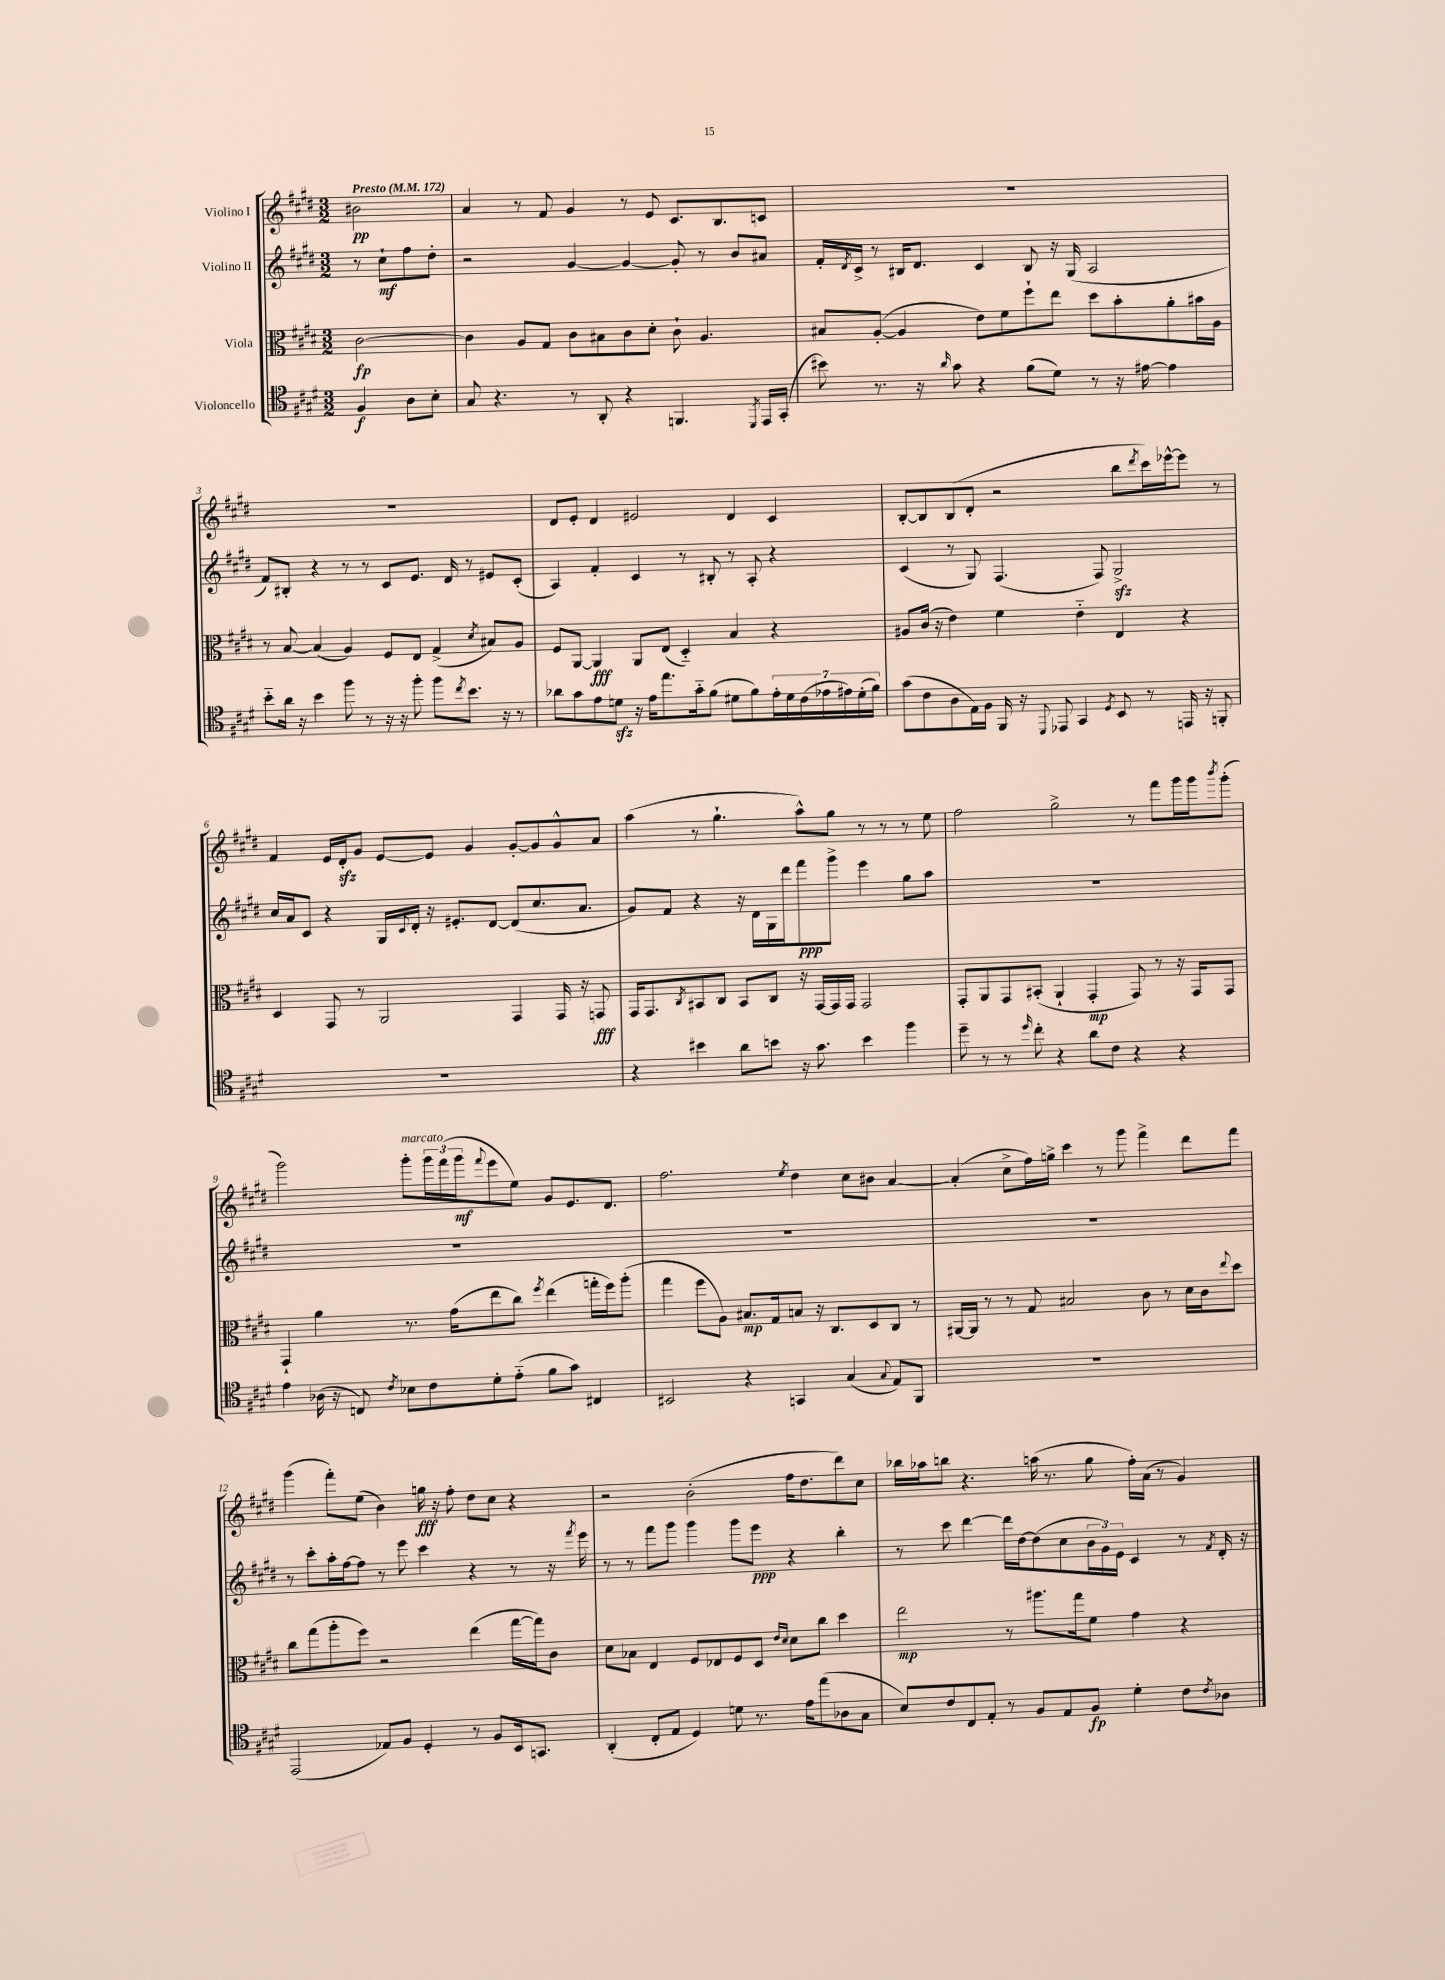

**kern	**dynam	**kern	**dynam	**kern	**dynam	**kern	**dynam
*part4	*part4	*part3	*part3	*part2	*part2	*part1	*part1
*staff4	*staff4	*staff3	*staff3	*staff2	*staff2	*staff1	*staff1
*I"Violoncello	*	*I"Viola	*	*I"Violino II	*	*I"Violino I	*
*clefC4	*	*clefC3	*	*clefG2	*	*clefG2	*
*k[f#c#g#d#]	*	*k[f#c#g#d#]	*	*k[f#c#g#d#]	*	*k[f#c#g#d#]	*
*M3/2	*	*M3/2	*	*M3/2	*	*M3/2	*
*MM172	*	*MM172	*	*MM172	*	*MM172	*
=	=	=	=	=	=	=	=
!	!	!	!	!	!	!LO:TX:a:B:t=Presto	!
4F#/	f	[2c#\	fp	8r	.	2b#X\	pp
.	.	.	.	8cc#`\L	mf	.	.
8A\L	.	.	.	8ff#\	.	.	.
8B'\J	.	.	.	8dd#'\J	.	.	.
=1	=1	=1	=1	=1	=1	=1	=1
8G#/	.	4c#\]	.	2r	.	4a/	.
4.r	.	.	.	.	.	.	.
.	.	8A/L	.	.	.	8r	.
.	.	8G#/J	.	.	.	8f#/	.
8r	.	8c#\L	.	[4g#/	.	4g#/	.
8AA'/	.	8B#X\	.	.	.	.	.
4r	.	8c#\	.	4g#/_	.	8r	.
.	.	8d#'\J	.	.	.	8e/	.
4.FFn/	.	8c#`\	.	8g#'/]	.	8.c#/L	.
.	.	4.A/	.	8r	.	.	.
.	.	.	.	.	.	8.B/	.
.	.	.	.	8b/L	.	.	.
8qDD#/	.	.	.	.	.	.	.
16EE/LL	.	.	.	8a#X/J	.	8cn/J	.
(16GG#'/JJ	.	.	.	.	.	.	.
=2	=2	=2	=2	=2	=2	=2	=2
8b#X\)	.	8B#X/L	.	16f#'/LL	.	1.r	.
.	.	.	.	8qd#/	.	.	.
.	.	.	.	16c#^/JJ	.	.	.
8.r	.	([8A'/J	.	8r	.	.	.
.	.	4A/]	.	16B#X/KL	.	.	.
16r	.	.	.	8.d#/J	.	.	.
16qqa/	.	.	.	.	.	.	.
8g#\	.	.	.	.	.	.	.
4r	.	8e\L)	.	4c#/	.	.	.
.	.	8f#\	.	.	.	.	.
(8f#\L	.	8ff#`\	.	8B#/	.	.	.
8d#\J)	.	8ee\J	.	16r	.	.	.
.	.	.	.	(16G#/	.	.	.
8r	.	8dd#\L	.	2A/	.	.	.
16r	.	8b'\	.	.	.	.	.
[16e#X\	.	.	.	.	.	.	.
4e#\]	.	8a'\	.	.	.	.	.
.	.	16b#X\L	.	.	.	.	.
.	.	16A\JJ	.	.	.	.	.
!!LO:LB:g=z
=3	=3	=3	=3	=3	=3	=3	=3
8b\L	.	8r	.	8f#/L)	.	1.r	.
16a\Jk	.	[8B/	.	8B#X'/J	.	.	.
16r	.	.	.	.	.	.	.
4b\	.	(4B/]	.	4r	.	.	.
8ff#\	.	4A/)	.	8r	.	.	.
8r	.	.	.	8r	.	.	.
16r	.	8F#/L	.	8c#/L	.	.	.
16r	.	.	.	.	.	.	.
8ff#'\	.	8E/J	.	8.e/J	.	.	.
8ff#\L	.	(4G#^/	.	.	.	.	.
.	.	.	.	16d#/	.	.	.
8qcc#/	.	.	.	.	.	.	.
8.b\J	.	.	.	8r	.	.	.
.	.	8qd#/	.	.	.	.	.
.	.	8B#X/L)	.	8e#X/L	.	.	.
16r	.	.	.	.	.	.	.
8r	.	8A/J	.	(8c#'/J	.	.	.
=4	=4	=4	=4	=4	=4	=4	=4
8a-X\L	.	8F#/L	.	4A/)	.	8d#/L	.
8g#\	.	[8AA/J	.	.	.	8e'/J	.
8e\	.	4AA/]	fff	4f#'/	.	4d#/	.
8dnzz\J	.	.	.	.	.	.	.
16r	.	8AA/L	.	4c#/	.	2e#X/	.
16e\KL	.	.	.	.	.	.	.
8.ee\	.	(8E/J	.	.	.	.	.
.	.	4D#/)	.	8r	.	.	.
16g#\k	.	.	.	.	.	.	.
(8f#\J	.	.	.	8B#X'/	.	.	.
8d#X\L	.	4B/	.	8r	.	4d#/	.
8f#\)	.	.	.	8A'/	.	.	.
28e'\L	.	4r	.	4r	.	4c#/	.
28d#\	.	.	.	.	.	.	.
(28c#\	.	.	.	.	.	.	.
28e-X\	.	.	.	.	.	.	.
28e#X\)	.	.	.	.	.	.	.
(28d#'\	.	.	.	.	.	.	.
28f#\JJ)	.	.	.	.	.	.	.
=5	=5	=5	=5	=5	=5	=5	=5
(8g#\L	.	8A#X/L	.	(4c#/	.	[8B'/L	.
8c#\	.	(16c#/Jk	.	.	.	8B/]	.
.	.	16r	.	.	.	.	.
8A\	.	4e\)	.	8r	.	(8B/	.
16E\L)	.	.	.	8G#/)	.	8d#'/J	.
16F#\JJ	.	.	.	.	.	.	.
16FF#/	.	4f#\	.	(4.F#/	.	2r	.
16r	.	.	.	.	.	.	.
8qqDD#/	.	.	.	.	.	.	.
8EE-X/	.	.	.	.	.	.	.
4GG#/	.	4e\	.	.	.	.	.
.	.	.	.	8F#/)	.	.	.
8qD#/	.	.	.	.	.	.	.
8BB/	.	4E/	.	2G#zz^/	.	8bb\L	.
.	.	.	.	.	.	8qddd#/	.
8r	.	.	.	.	.	16ccc#\L)	.
.	.	.	.	.	.	[16eee-X^^\J	.
16EEn/	.	4r	.	.	.	8eee-\J]	.
16r	.	.	.	.	.	.	.
8FFn'/	.	.	.	.	.	8r	.
!!LO:LB:g=z
=6	=6	=6	=6	=6	=6	=6	=6
1.r	.	4D#/	.	16cc#/LL	.	4f#/	.
.	.	.	.	16a/J	.	.	.
.	.	.	.	8c#/J	.	.	.
.	.	8GG#/	.	4r	.	16e/LL	.
.	.	.	.	.	.	16d#zz'/J	.
.	.	8r	.	.	.	8g#/J	.
.	.	2AA/	.	16G#/LL	.	[8e/L	.
.	.	.	.	8qqc#/	.	.	.
.	.	.	.	16d#'/JJ	.	.	.
.	.	.	.	16r	.	8e/J]	.
.	.	.	.	8.e#X'/L	.	.	.
.	.	.	.	.	.	4g#/	.
.	.	.	.	[8d#/J	.	.	.
.	.	4GG#/	.	(8d#/L]	.	[8g#'/L	.
.	.	.	.	8.cc#/	.	8g#/]	.
.	.	16GG#/	.	.	.	8g#^^/	.
.	.	16r	.	8.a/J	.	.	.
.	.	8GGn/	fff	.	.	8a/J	.
=7	=7	=7	=7	=7	=7	=7	=7
4r	.	16GG#/KL	.	8g#/L)	.	(4aa\	.
.	.	8.GG#/	.	.	.	.	.
.	.	.	.	8f#/J	.	.	.
.	.	8qC#/	.	.	.	.	.
4b#X\	.	8BB#X/	.	4r	.	8r	.
.	.	8C#/J	.	.	.	4.gg#`\	.
8a\L	.	8BB#/L	.	16r	.	.	.
.	.	.	.	16d#\LL	.	.	.
8bn\J	.	8C#/J	.	16G#\	.	.	.
.	.	.	.	16ddd#\J	.	.	.
16r	.	16r	.	8fff#\	ppp	8aa^^\L)	.
8.g#\	.	[16GG#/LL	.	.	.	.	.
.	.	16GG#/]	.	8ggg#^\J	.	8gg#\J	.
.	.	16GG#/JJ	.	.	.	.	.
4b\	.	2GG#/	.	4eee\	.	8r	.
.	.	.	.	.	.	8r	.
4ff#\	.	.	.	8gg#\L	.	8r	.
.	.	.	.	8aa\J	.	8ee\	.
=8	=8	=8	=8	=8	=8	=8	=8
8dd#~\	.	8GG#'/L	.	1.r	.	2ff#\	.
8r	.	8AA/	.	.	.	.	.
8r	.	8GG#/	.	.	.	.	.
16qqdd#/	.	.	.	.	.	.	.
8cc#'\	.	(8BB#X'/J	.	.	.	.	.
4r	.	4AA`/	.	.	.	2gg#^\	.
8a\L	.	4GG#'/	mp	.	.	.	.
8c#\J	.	.	.	.	.	.	.
4r	.	8GG#/)	.	.	.	8r	.
.	.	8r	.	.	.	8fff#\L	.
4r	.	16r	.	.	.	16ggg#\L	.
.	.	16GG#/KL	.	.	.	16ggg#\J	.
.	.	.	.	.	.	8qbbb/	.
.	.	8GG#/J	.	.	.	(8ggg#'\J	.
!!LO:LB:g=z
=9	=9	=9	=9	=9	=9	=9	=9
4e\	.	4GG#`/	.	1.r	.	2ggg#\)	.
(16A-X\	.	4a\	.	.	.	.	.
16r	.	.	.	.	.	.	.
8Cn/)	.	.	.	.	.	.	.
8qc#/	.	.	.	.	.	.	.
!	!	!	!	!	!	!LO:TX:a:i:t=marcato	!
8B-X\L	.	8.r	.	.	.	8ggg#'\L	.
8c#\	.	.	.	.	.	24ggg#\L	.
.	.	.	.	.	.	(24fff#\	.
.	.	(16g#\KL	.	.	.	.	.
.	.	.	.	.	.	24ggg#\J	mf
.	.	.	.	.	.	8qqfff#/	.
8d#'\	.	8ee\	.	.	.	8eee\	.
(8e\J	.	8cc#\J)	.	.	.	8ee\J)	.
.	.	8qff#/	.	.	.	.	.
8f#\L	.	(4ee\	.	.	.	8g#/L	.
8g#\J)	.	.	.	.	.	8.e/	.
4C#X/	.	16ggn'\LL	.	.	.	.	.
.	.	16ff#\J)	.	.	.	8.d#/J	.
.	.	(8aa'\J	.	.	.	.	.
=10	=10	=10	=10	=10	=10	=10	=10
2BB#X/	.	4gg#\	.	1.r	.	2.ff#\	.
.	.	8ff#\L	.	.	.	.	.
.	.	8A\J)	.	.	.	.	.
4r	.	8.B#X/L	mp	.	.	.	.
.	.	16G#/k	.	.	.	.	.
.	.	.	.	.	.	8qee/	.
4GGn/	.	8Bn/J	.	.	.	4dd#\	.
.	.	16r	.	.	.	.	.
.	.	8.C#/L	.	.	.	.	.
(4G#/	.	.	.	.	.	8cc#\L	.
.	.	8D#/	.	.	.	8b#X\J	.
8qqG#/	.	.	.	.	.	.	.
8E/L)	.	8C#/J	.	.	.	[4a/	.
8FF#/J	.	8r	.	.	.	.	.
=11	=11	=11	=11	=11	=11	=11	=11
1.r	.	[16AA#X/LL	.	1.r	.	(4a'/]	.
.	.	16AA#/JJ]	.	.	.	.	.
.	.	8r	.	.	.	.	.
.	.	8r	.	.	.	8cc#^\L	.
.	.	8G#/	.	.	.	16ff#\L)	.
.	.	.	.	.	.	16ggn^\JJ	.
.	.	2B#X/	.	.	.	4ccc#\	.
.	.	.	.	.	.	8r	.
.	.	.	.	.	.	8ggg#\	.
.	.	8c#\	.	.	.	4fff#^\	.
.	.	8r	.	.	.	.	.
.	.	16d#\LL	.	.	.	8ddd#\L	.
.	.	16c#\J	.	.	.	.	.
.	.	8qqee/	.	.	.	.	.
.	.	8dd#\J	.	.	.	8fff#\J	.
!!LO:LB:g=z
=12	=12	=12	=12	=12	=12	=12	=12
(2EE/	.	8cc#\L	.	8r	.	(4ggg#\	.
.	.	(8gg#\	.	8ccc#'\L	.	.	.
.	.	8aa'\	.	16aa'\L	.	8fff#'\L)	.
.	.	.	.	[16ff#\J	.	.	.
.	.	8ff#\J)	.	8ff#\J]	.	(8ee\J	.
8E-X/L)	.	2r	.	8r	.	4b\)	.
8F#/J	.	.	.	8eee\	.	.	.
4D#'/	.	.	.	4ccc#\	.	16ggn\	fff
.	.	.	.	.	.	16r	.
.	.	.	.	.	.	8ff#'\	.
8r	.	(4ee\	.	4r	.	8dd#\L	.
8F#/L	.	.	.	.	.	8cc#\J	.
16BB/k	.	[16gg#\LL	.	8r	.	4r	.
8.GGn/J	.	16gg#\J])	.	.	.	.	.
.	.	8c#\J	.	16r	.	.	.
.	.	.	.	8qfff#/	.	.	.
.	.	.	.	16eee\	.	.	.
=13	=13	=13	=13	=13	=13	=13	=13
(4AA'/	.	8d#\L	.	8r	.	2r	.
.	.	8B-X\J	.	8r	.	.	.
8C#'/L	.	4E/	.	8fff#\L	.	.	.
8E/J	.	.	.	8ggg#\J	.	.	.
4D#/)	.	8F#/L	.	4ggg#\	.	(2b'\	.
.	.	8E-X/	.	.	.	.	.
8dn\	.	8F#/	.	8ggg#\L	.	.	.
8.r	.	8D#/J	.	8eee\J	ppp	.	.
.	.	16qqe/LL	.	.	.	.	.
.	.	16qqd#/JJ	.	.	.	.	.
.	.	8d#\L	.	4r	.	16ff#\KL	.
16e\KL	.	.	.	.	.	8.dd#\	.
(8ee\	.	8cc#\J	.	.	.	.	.
8A-X\	.	4dd#\	.	4bb'\	.	8ddd#\)	.
8G#\J	.	.	.	.	.	8cc#\J	.
=14	=14	=14	=14	=14	=14	=14	=14
8B/L)	.	2ee\	mp	8r	.	16bb-X\LL	.
.	.	.	.	.	.	16aa-X\J	.
8c#/	.	.	.	8ccc#\	.	8bbn\J	.
8C#/	.	.	.	[4ddd#\	.	4.r	.
8E'/J	.	.	.	.	.	.	.
8r	.	8r	.	16ddd#\LL]	.	.	.
.	.	.	.	[16dd#\J	.	.	.
8F#/L	.	8.aa#X\L	.	(8dd#\]	.	(16aan\	.
.	.	.	.	.	.	8.r	.
8E/	.	.	.	8cc#\	.	.	.
.	.	16gg#\k	.	.	.	.	.
8F#/J	fp	8f#\J	.	24b\L	.	8gg#\	.
.	.	.	.	24g#\)	.	.	.
.	.	.	.	24e\JJ	.	.	.
4d#'\	.	4g#\	.	4c#/	.	16ff#'\LL)	.
.	.	.	.	.	.	(16a\JJ	.
.	.	.	.	.	.	8r	.
8c#\L	.	4r	.	8r	.	4g#/)	.
8qc#/	.	.	.	8qf#/	.	.	.
8A-X\J	.	.	.	16d#'/	.	.	.
.	.	.	.	16r	.	.	.
==	==	==	==	==	==	==	==
*-	*-	*-	*-	*-	*-	*-	*-
